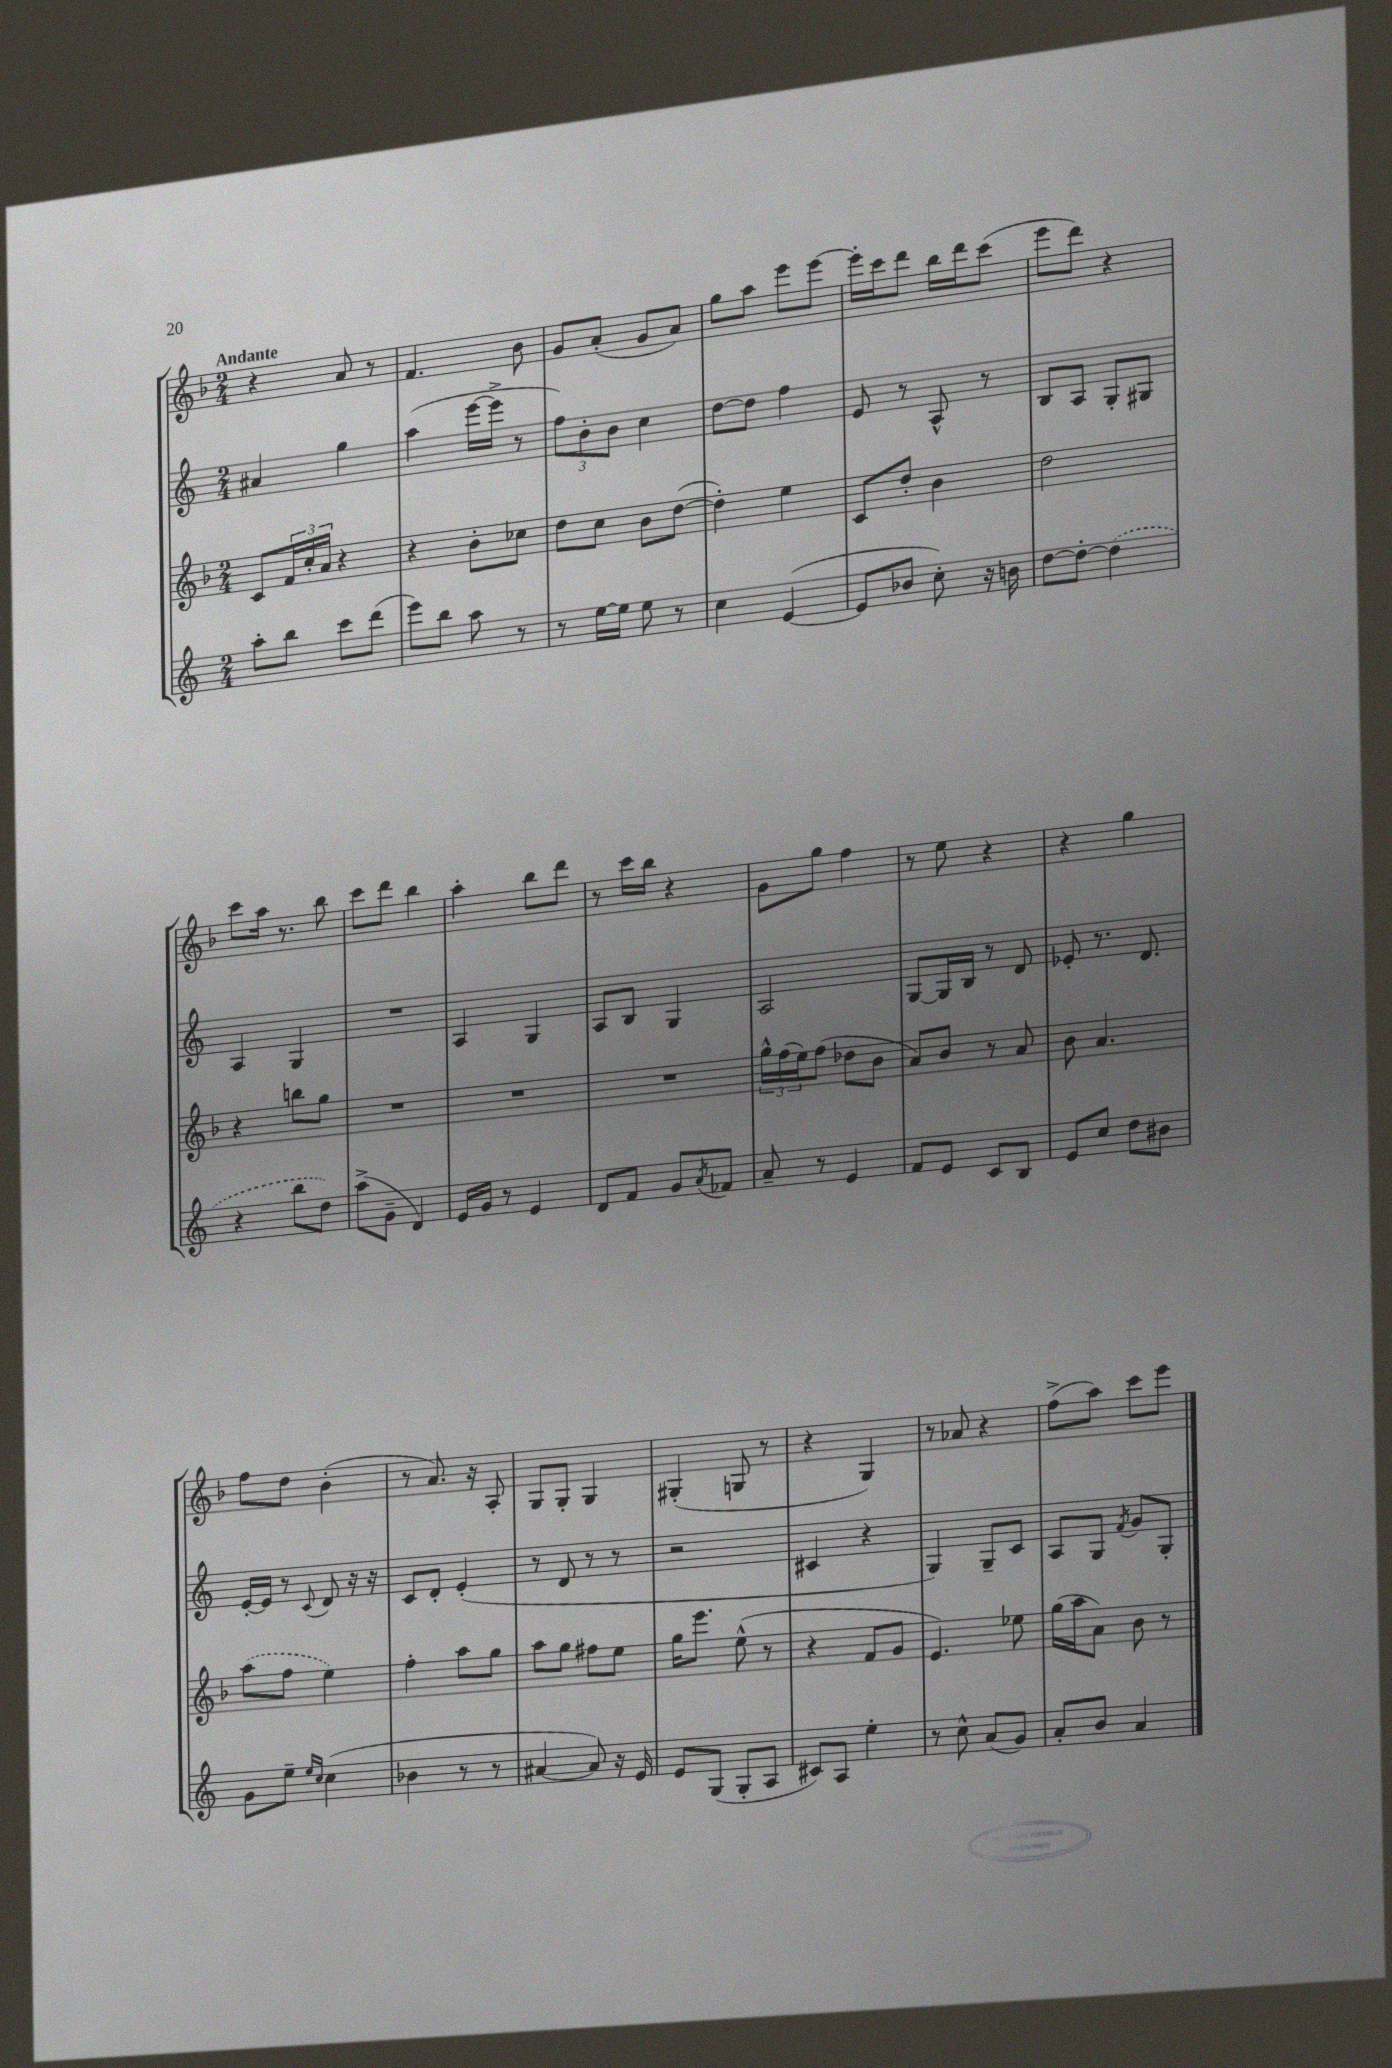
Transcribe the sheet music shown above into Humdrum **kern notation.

**kern	**kern	**kern	**kern
*staff4	*staff3	*staff2	*staff1
*clefG2	*clefG2	*clefG2	*clefG2
*k[]	*k[b-]	*k[]	*k[b-]
*M2/4	*M2/4	*M2/4	*M2/4
8aa'\L	8c/L	4a#/	4r
8bb\J	24f/L	.	.
.	24cc'/	.	.
.	24a/JJ	.	.
8ccc\L	4r	4gg\	8a/
(8ddd\J	.	.	8r
=	=	=	=
8eee\L)	4r	(4aa\	4.f/
8bb\J	.	.	.
8aa\	8b-'\L	[16eee\LL	.
.	.	16eee^\]JJ	.
8r	8cc-\J	8r	8b-\
=	=	=	=
8r	8dd\L	12ff\L)	8g/L
.	.	12b'\	.
[16ee\LL	8cc\J	.	(8a'/J
.	.	12b\J	.
16ee\]JJ	.	.	.
8ee\	8b-\L	4cc\	8g/L
8r	([8dd\J	.	8a/J)
=	=	=	=
4cc\	4dd'\])	[8dd\L	8gg\L
.	.	8dd\]J	8aa\J
([4e/	4ee\	4ff\	8eee\L
.	.	.	[8eee\J
=	=	=	=
8e/]L	8c/L	8e/	16eee'\]LL
.	.	.	16ccc\J
8b-/J	8dd'/J	8r	8ddd\J
8cc'\)	4b-\	8A^^/	16bb-\LL
.	.	.	16ddd\J
16r	.	8r	(8ccc\J
16b\	.	.	.
=	=	=	=
[8dd\L	2dd\	8B/L	8eee\L
8dd'\_J	.	8A/J	8ddd\J)
(4dd\]	.	8G'/L	4r
.	.	8G#/J	.
=	=	=	=
4r	4r	4A/	8ccc\L
.	.	.	16aa\Jk
.	.	.	8.r
8bb\L	8bb\L	4G/	.
8dd\J)	8gg\J	.	8bb-\
=	=	=	=
(8aa^\L	2r	2r	8ccc\L
8g~\J	.	.	8ddd\J
4d/)	.	.	4bb-\
=	=	=	=
16e/LL	2r	4A/	4aa'\
16g/JJ	.	.	.
8r	.	.	.
4e/	.	4G/	8bb-\L
.	.	.	8ddd\J
=	=	=	=
8d/L	2r	8A/L	8r
8f/J	.	8B/J	16ccc\LL
.	.	.	16bb-\JJ
8g/L	.	4G/	4r
8qa/	.	.	.
8f-/J	.	.	.
=	=	=	=
8a~/	24gg^^\LL	2A/	8g\L
.	(24ff\	.	.
.	24ee\J)	.	.
8r	(8ff\J	.	8gg\J
4e/	8dd-\L	.	4ff\
.	8b-\J	.	.
=	=	=	=
8f/L	8a/L)	[8G/L	8r
8e/J	8b-/J	16G/]L	8ee\
.	.	16B/JJ	.
8c/L	8r	8r	4r
8B/J	8a/	8d/	.
=	=	=	=
8e/L	8b-\	8e-'/	4r
8cc/J	4.a/	8.r	.
8dd\L	.	.	4gg\
.	.	8.d/	.
8b#\J	.	.	.
=	=	=	=
8g\L	(8aa\L	[16e'/LL	8ff\L
.	.	16e/]JJ	.
8ee~\J	8ff\J	8r	8dd\J
16qqee/LL	.	.	.
16qqcc/JJ	.	8qqc/	.
(4cc\	4ee\)	8d/	(4b-'\
.	.	16r	.
.	.	16r	.
=	=	=	=
4b-\	4ff'\	8c/L	8r
.	.	8d'/J	8.a/)
8r	8aa\L	(4e'/	.
.	.	.	16r
8r	8gg\J	.	8A'/
=	=	=	=
[4a#/	8aa\L	8r	8G/L
.	8gg\J	8d/	8G'/J
8a#/])	8ff#\L	8r	4G/
16r	8ee\J	8r	.
16e/	.	.	.
=	=	=	=
8e/L	16gg\LK	2r	(4G#'/
.	8.eee\J	.	.
(8G/J	.	.	.
8G'/L	(8ee^^\	.	8G/
8A/J	8r	.	8r
=	=	=	=
8c#/L)	4r	4c#/	4r
8A/J	.	.	.
4ee'\	8f/L	4r	4G/)
.	8g/J	.	.
=	=	=	=
8r	4.e/)	4G/)	8r
8cc^^\	.	.	8a-/
(8a/L	.	8G~/L	4r
8g/J)	8ee-\	8c/J	.
=	=	=	=
8a'/L	(16gg\LL	8A/L	(8ff^\L
.	16aa\J	.	.
8b/J	8a\J)	8G/J	8aa\J)
.	.	8qf/	.
4a/	8b-\	8g/L	8ccc\L
.	8r	8G'/J	8eee\J
==	==	==	==
*-	*-	*-	*-
